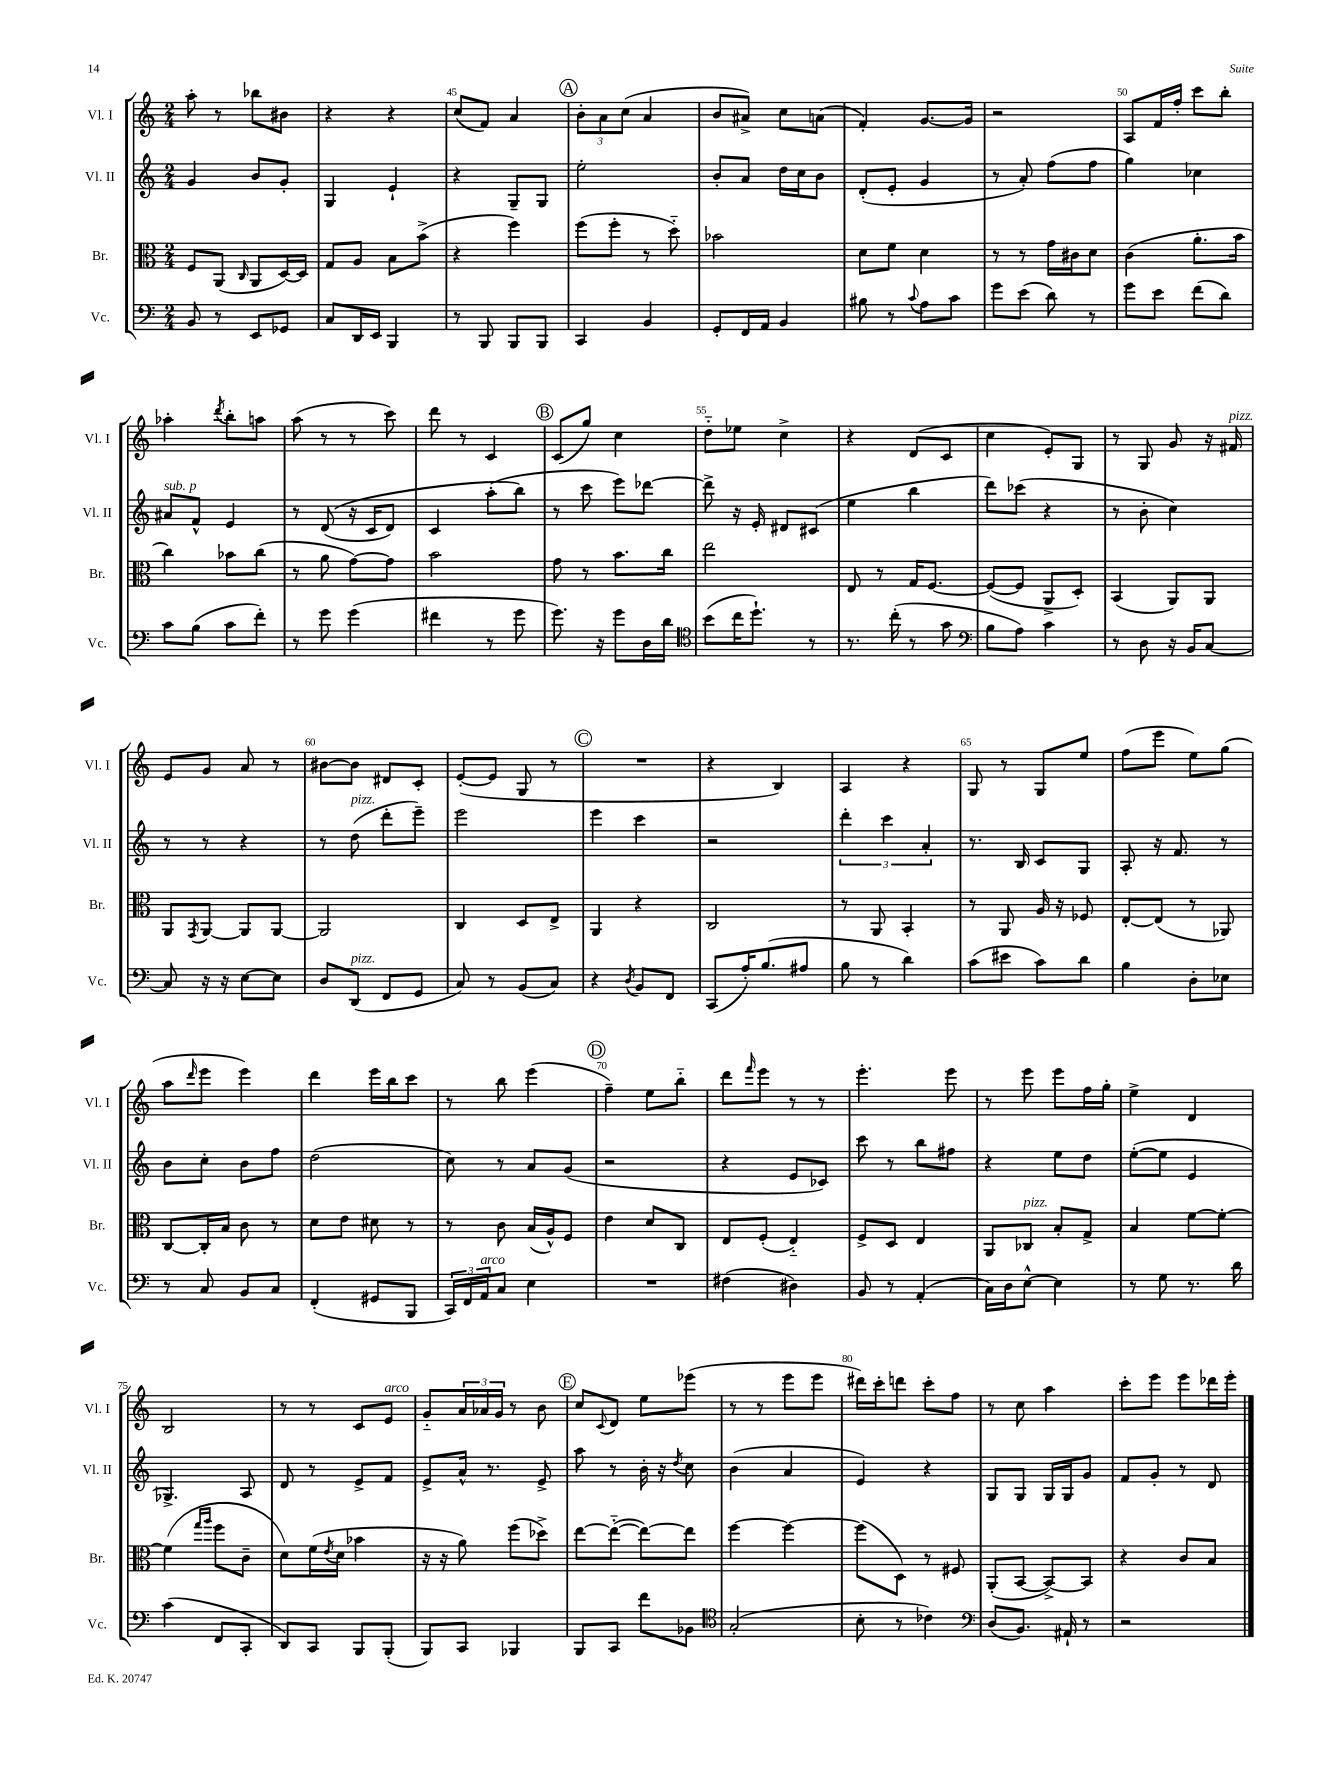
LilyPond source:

<<
\new StaffGroup <<
\new Staff = "s0" \with { instrumentName = "Vl. I" shortInstrumentName = "Vl. I" } {
    \clef treble \key c \major \numericTimeSignature \time 2/4
    a''8-. r8 bes''8 bis'8 |
    r4 r4 |
    c''8( f'8) a'4 |
    \mark \markup { \circle "A" } \tuplet 3/2 { b'8-. a'8 c''8( } a'4 |
    b'8 ais'8->) c''8 a'8( |
    f'4-.) g'8.~ g'16 |
    r2 |
    a8 f'16 f''16-. c'''8 b''8-. |
    aes''4-. \acciaccatura { d'''8 } b''8-. a''8 |
    a''8( r8 r8 c'''8) |
    d'''8 r8 c'4 |
    \mark \markup { \circle "B" } c'8( g''8) c''4 |
    d''8-_ ees''8 c''4-> |
    r4 d'8( c'8 |
    c''4 e'8-.) g8 |
    r8 g8 g'8 r16 fis'16^\markup { \italic "pizz." } |
    e'8 g'8 a'8 r8 |
    bis'8~ bis'8 dis'8 c'8-. |
    e'8~-.( e'8 g8 r8 |
    \mark \markup { \circle "C" } R2 |
    r4 b4) |
    a4 r4 |
    g8 r8 g8 e''8 |
    f''8( e'''8 e''8) g''8( |
    a''8 \grace { d'''16 } e'''8 e'''4) |
    d'''4 e'''16 b''16 c'''8 |
    r8 b''8 e'''4( |
    \mark \markup { \circle "D" } f''4--) e''8 b''8-_ |
    d'''8 \grace { f'''16 } e'''8 r8 r8 |
    e'''4.-. e'''8 |
    r8 e'''8 e'''8 f''16 g''16-. |
    e''4-> d'4 |
    b2 |
    r8 r8 c'8 e'8^\markup { \italic "arco" } |
    g'8-_ \tuplet 3/2 { a'16 aes'16 g'16 } r8 b'8 |
    \mark \markup { \circle "E" } c''8 \appoggiatura { c'8 } d'8 e''8 ees'''8( |
    r8 r8 e'''8 e'''8 |
    dis'''16) c'''16-. d'''8 c'''8-. f''8 |
    r8 c''8 a''4 |
    c'''8-. e'''8 e'''8 des'''16 e'''16-. \bar "|." |
}
\new Staff = "s1" \with { instrumentName = "Vl. II" shortInstrumentName = "Vl. II" } {
    \clef treble \key c \major \numericTimeSignature \time 2/4
    g'4 b'8 g'8-. |
    g4 e'4-! |
    r4 g8-- g8 |
    \mark \markup { \circle "A" } e''2-. |
    b'8-. a'8 d''16 c''16 b'8 |
    d'8-.( e'8-. g'4 |
    r8 a'8-.) f''8( f''8 |
    g''4) ces''4 |
    ais'8^\markup { \italic "sub. p" } f'8-^ e'4 |
    r8 d'8(\( r16 c'16 d'8) |
    c'4 a''8-.( b''8\) |
    \mark \markup { \circle "B" } r8 c'''8 e'''8) des'''8~ |
    des'''8-> r16 e'16-. dis'8 cis'8( |
    e''4 b''4 |
    d'''8) ces'''8( r4 |
    r8 b'8-. c''4) |
    r8 r8 r4 |
    r8 d''8^\markup { \italic "pizz." }( d'''8-. e'''8--) |
    e'''2 |
    \mark \markup { \circle "C" } e'''4 c'''4 |
    r2 |
    \tuplet 3/2 { d'''4-. c'''4 a'4-. } |
    r8. b16 c'8 g8 |
    a8-. r16 f'8. r8 |
    b'8 c''8-. b'8 f''8 |
    d''2( |
    c''8) r8 a'8 g'8( |
    \mark \markup { \circle "D" } r2 |
    r4 e'8 ces'8) |
    c'''8 r8 b''8 fis''8 |
    r4 e''8 d''8 |
    e''8~-.( e''8 e'4 |
    ges4.->) a8 |
    d'8 r8 e'8-> f'8 |
    e'8-> a'16-^ r8. e'8-> |
    \mark \markup { \circle "E" } a''8 r8 b'16-. r16 \acciaccatura { d''8 } c''8 |
    b'4( a'4 |
    e'4) r4 |
    g8 g8 g16 g16 g'8 |
    f'8 g'8-. r8 d'8 \bar "|." |
}
\new Staff = "s2" \with { instrumentName = "Br." shortInstrumentName = "Br." } {
    \clef alto \key c \major \numericTimeSignature \time 2/4
    f8 a,8( \grace { c16 } a,8 d16~) d16 |
    g8 a8 b8 b'8->( |
    r4 f''4) |
    \mark \markup { \circle "A" } f''8( f''8-. r8 d''8-_) |
    bes'2 |
    d'8 f'8 d'4 |
    r8 r8 g'16 cis'16 d'8 |
    c'4( a'8.-. b'16 |
    c''4) bes'8 c''8( |
    r8 a'8 g'8~) g'8 |
    b'2 |
    \mark \markup { \circle "B" } g'8 r8 b'8. c''16 |
    e''2 |
    e8 r8 g16 f8.~ |
    f8~( f8 a,8-> d8-.) |
    b,4( a,8) a,8 |
    a,8 \acciaccatura { g,8 } a,8~ a,8 a,8~ |
    a,2 |
    c4 d8 e8-> |
    \mark \markup { \circle "C" } a,4 r4 |
    c2 |
    r8 a,8 b,4-. |
    r8 a,8 a16 r16 fes8 |
    e8~-. e8( r8 aes,8) |
    c8~ c16-. b16 c'8 r8 |
    d'8 e'8 dis'8 r8 |
    r8 c'8 b16( a16-^) f8 |
    \mark \markup { \circle "D" } e'4 d'8 c8 |
    e8 f8-.( e4-_) |
    f8-> d8 e4 |
    a,8 ces8^\markup { \italic "pizz." } b8-. g8-> |
    b4 f'8~ f'8~-. |
    f'4( \grace { g''16 a''16 } f''8 c'8-- |
    d'8) f'16( \acciaccatura { e'8 } d'16 bes'4 |
    r16 r16 a'8) f''8( des''8->) |
    \mark \markup { \circle "E" } e''8~ e''8~-_( e''8~) e''8 |
    f''4~ f''4~ |
    f''8( d8) r8 fis8 |
    a,8-.( b,8~ b,8~->) b,8 |
    r4 c'8 b8 \bar "|." |
}
\new Staff = "s3" \with { instrumentName = "Vc." shortInstrumentName = "Vc." } {
    \clef bass \key c \major \numericTimeSignature \time 2/4
    b,8 r8 e,8 ges,8 |
    c8 d,16 e,16 b,,4 |
    r8 b,,8 b,,8 b,,8 |
    \mark \markup { \circle "A" } c,4 b,4 |
    g,8-. f,16 a,16 b,4 |
    bis8 r8 \appoggiatura { c'8 } a8 c'8 |
    g'8 e'8( d'8) r8 |
    g'8 e'8 f'8( d'8) |
    c'8 b8( c'8 f'8-.) |
    r8 g'8 g'4( |
    fis'4 r8 g'8 |
    \mark \markup { \circle "B" } g'8.) r16 g'8 d16 d'16 |
    \clef tenor b'8( c''16 d''8.-!) r8 |
    r8. c''16-.( r8 g'8 |
    \clef bass b8 a8) c'4 |
    r8 d8 r16 b,16 c8~ |
    c8 r16 r16 e8~ e8 |
    d8 d,8^\markup { \italic "pizz." }( f,8 g,8 |
    c8) r8 b,8( c8) |
    \mark \markup { \circle "C" } r4 \acciaccatura { d8 } b,8 f,8 |
    c,8( a16-.) b8.( ais8 |
    b8 r8 d'4) |
    c'8( eis'8 c'8) d'8 |
    b4 d8-. ees8 |
    r8 c8 b,8 c8 |
    f,4-.( gis,8 b,,8 |
    \tuplet 3/2 { c,16) f,16 a,16^\markup { \italic "arco" } } c8 e4 |
    \mark \markup { \circle "D" } R2 |
    fis4( dis4) |
    b,8 r8 a,4-.( |
    c16) d16 e8~-^ e4 |
    r8 g8 r8. d'16 |
    c'4( f,8 c,8-. |
    d,8) c,8 b,,8 b,,8-.( |
    b,,8) c,8 bes,,4 |
    \mark \markup { \circle "E" } b,,8 c,8 f'8 bes,8 |
    \clef tenor g2-.( |
    b8-. r8 ces'4) |
    \clef bass d8( b,8.) ais,16-! r8 |
    r2 \bar "|." |
}
>>
>>
\layout { \context { \Score currentBarNumber = #43 \override BarNumber.break-visibility = ##(#f #t #t) barNumberVisibility = #(every-nth-bar-number-visible 5) } }
